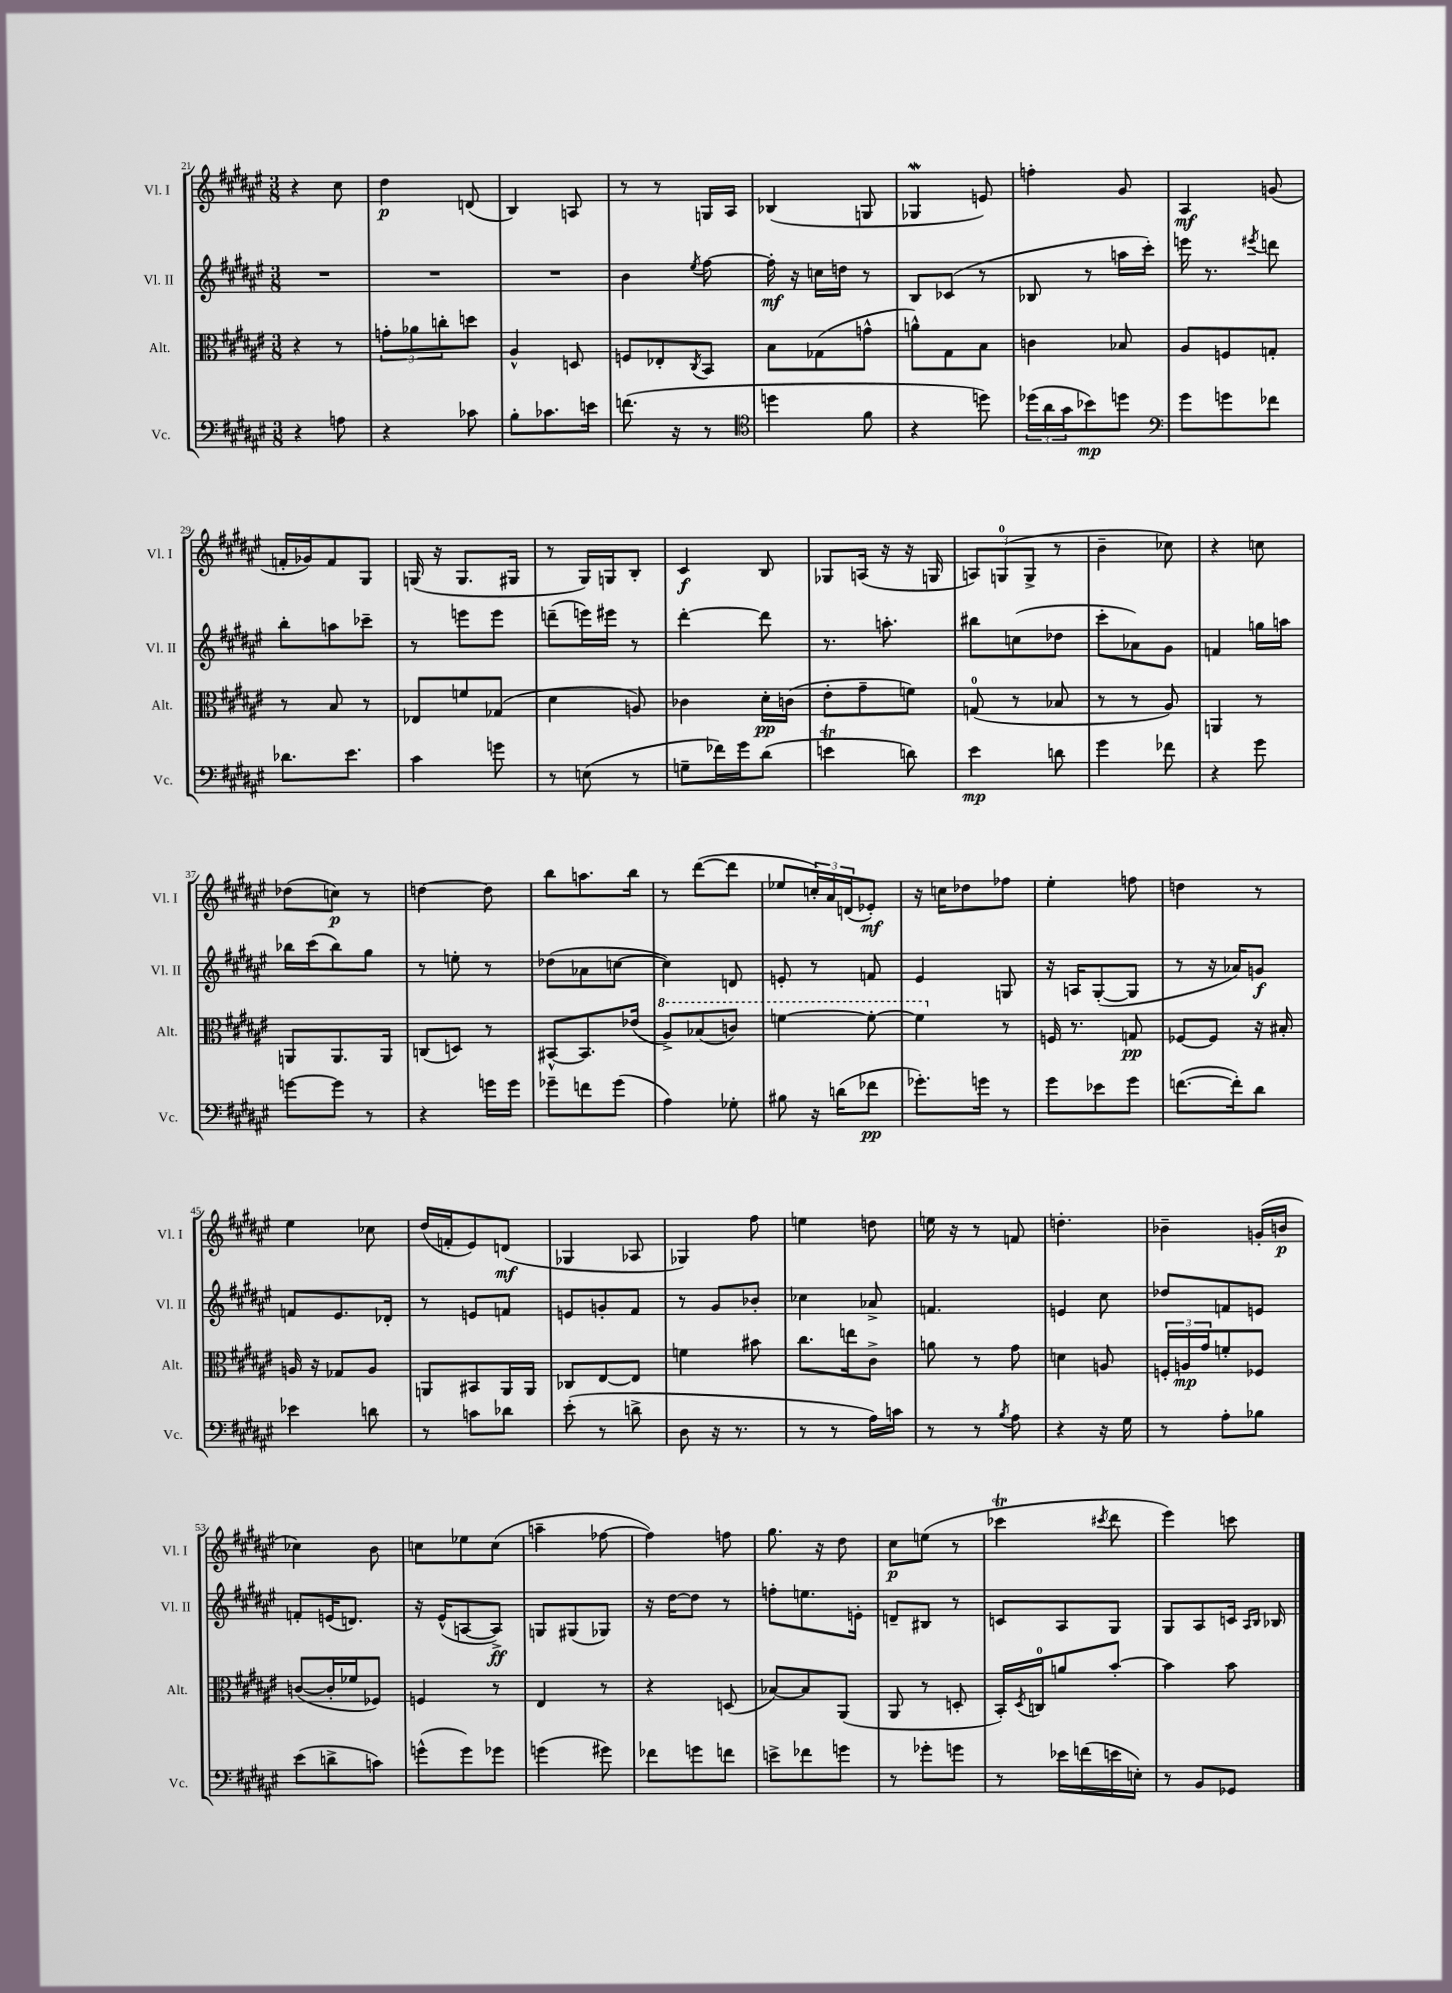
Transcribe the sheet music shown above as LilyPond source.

<<
\new StaffGroup <<
\new Staff = "s0" \with { instrumentName = "Vl. I" shortInstrumentName = "Vl. I" } {
    \clef treble \key fis \major \numericTimeSignature \time 3/8
    r4 cis''8 |
    dis''4\p d'8( |
    b4) a8 |
    r8 r8 g16 ais16 |
    bes4( g8 |
    ges4\mordent e'8) |
    f''4-. gis'8 |
    ais4\mf g'8( |
    f'16-. ges'16) f'8 gis8 |
    g16( r16 g8. gis16 |
    r8 gis16) g16 b8-. |
    cis'4\f b8 |
    ges8 a16( r16 r16 g16 |
    \tuplet 3/2 { a8) g8-0( g8-> } r8 |
    b'4-- ces''8) |
    r4 c''8 |
    des''8( c''8\p) r8 |
    d''4~ d''8 |
    b''8 a''8. b''16 |
    r8 dis'''8~( dis'''8 |
    ees''8 \tuplet 3/2 { c''16-.) ais'16 d'16( } ees'8-.\mf) |
    r16 c''16 des''8 fes''8 |
    eis''4-. f''8 |
    d''4 r8 |
    eis''4 ces''8 |
    dis''16( f'16-. eis'8) d'8\mf( |
    ges4 aes8 |
    ges4) fis''8 |
    e''4 d''8 |
    e''16 r16 r8 f'8 |
    d''4.-. |
    bes'4-- g'16-.( b'16\p |
    ces''4) b'8 |
    c''8 ees''8 c''8( |
    a''4-- fes''8~ |
    fes''4) f''8 |
    gis''8. r16 dis''8 |
    cis''8\p e''8( r8 |
    ces'''4\trill \acciaccatura { cis'''8 } dis'''8 |
    eis'''4) c'''8 \bar "|." |
}
\new Staff = "s1" \with { instrumentName = "Vl. II" shortInstrumentName = "Vl. II" } {
    \clef treble \key fis \major \numericTimeSignature \time 3/8
    R4. |
    R4. |
    R4. |
    b'4 \acciaccatura { eis''8 } fis''8~ |
    fis''16-.\mf r16 c''16 d''16 r8 |
    b8 ces'8( r8 |
    bes8 r8 a''16 cis'''16-.) |
    e'''16 r8. \acciaccatura { eis'''8 } d'''8 |
    b''8-. a''8 ces'''8-- |
    r8 e'''8 e'''8 |
    d'''8--( e'''16) eis'''16 r8 |
    dis'''4~-. dis'''8 |
    r8. a''8.-. |
    bis''8 c''8( des''8 |
    cis'''8-. aes'8) gis'8 |
    f'4 g''16 a''16 |
    bes''16 cis'''16( bes''8) gis''8 |
    r8 e''8-. r8 |
    des''8( aes'8 c''8~ |
    c''4) d'8 |
    e'8-. r8 f'8 |
    eis'4 g8 |
    r16 a16 gis8~-.( gis8 |
    r8 r16 aes'16) g'8\f |
    f'8 eis'8. des'16-. |
    r8 e'8 f'8 |
    e'8 g'8-. fis'8 |
    r8 gis'8 bes'8-. |
    ces''4 aes'8-> |
    f'4. |
    e'4 cis''8 |
    des''8 f'8 e'8 |
    f'8-. e'16( d'8.) |
    r16 eis'16-^( a8~ a8->\ff) |
    g8 gis8( ges8) |
    r16 dis''16~ dis''8 r8 |
    f''8-. e''8. e'16-. |
    d'8-- bis8 r8 |
    c'8 ais8 gis8 |
    gis8 ais8 c'16 \grace { ais16 b16 } bes16 \bar "|." |
}
\new Staff = "s2" \with { instrumentName = "Alt." shortInstrumentName = "Alt." } {
    \clef alto \key fis \major \numericTimeSignature \time 3/8
    r4 r8 |
    \tuplet 3/2 { g'8-. aes'8 c''8-. } d''8 |
    ais4-^ d8 |
    f8 ees8-. \acciaccatura { cis8 } b,8 |
    b8 ges8( g'8-^ |
    a'8-^) gis8 b8 |
    c'4 bes8 |
    ais8 f8 g8-. |
    r8 b8 r8 |
    ees8 f'8 ges8( |
    dis'4 a8) |
    ces'4 dis'16-.\pp c'16( |
    eis'8-. gis'8-- f'8) |
    g8-0( r8 bes8 |
    r8 r8 ais8) |
    a,4 r8 |
    a,8 a,8. a,16 |
    c8( d8) r8 |
    bis,8~-^ bis,8. ees'16( |
    \ottava #1 ais'8->) bes'8( c''8) |
    f''4~ f''8~-. |
    f''4 \ottava #0 r8 |
    f16 r8. g8\pp |
    fes8~ fes8 r16 bis16-. |
    a16 r16 ges8 a8 |
    a,8 bis,8 a,16 a,16 |
    ces8 eis8~ eis8 |
    f'4 bis'8 |
    cis''8. e''16 cis'8-> |
    a'8 r8 gis'8 |
    d'4 a8 |
    \tuplet 3/2 { f16-. a16\mp gis'16 } f'8-. fes8 |
    c'8~( c'16-. fes'16 fes8) |
    f4 r8 |
    eis4 r8 |
    r4 d8( |
    bes8~) bes8 ais,8( |
    ais,8 r8 d8-. |
    b,16-.) \acciaccatura { dis8 } c16-0 a'8 b'8~-. |
    b'4 b'8 \bar "|." |
}
\new Staff = "s3" \with { instrumentName = "Vc." shortInstrumentName = "Vc." } {
    \clef bass \key fis \major \numericTimeSignature \time 3/8
    r4 a8 |
    r4 ces'8 |
    b8-. ces'8. e'16 |
    f'8.( r16 r8 |
    \clef tenor d''4 fis'8 |
    r4 d''8) |
    \tuplet 3/2 { des''16( ais'16 gis'16 } bes'8\mp) d''8 |
    \clef bass gis'8 g'8 fes'8 |
    des'8. eis'8. |
    cis'4 g'8 |
    r8 e8( r8 |
    g8-- fes'16) gis'16 dis'8( |
    e'4\trill d'8) |
    eis'4\mp d'8 |
    gis'4 fes'8 |
    r4 gis'8 |
    g'8~ g'8 r8 |
    r4 g'16 g'16 |
    ges'8-- f'8 ges'8( |
    ais4) ges8-. |
    bis8 r16 d'16( fes'8\pp |
    ges'8.-.) g'16 r8 |
    gis'8 ees'8 gis'8 |
    f'8.~( f'16-.) dis'8 |
    ees'4 d'8 |
    r8 c'8 des'8 |
    eis'8-.( r8 d'8-> |
    dis8 r16 r8. |
    r8 r8 ais16) c'16 |
    r8 r8 \acciaccatura { b8 } ais8 |
    r4 r16 gis16 |
    r8 ais8-. bes8 |
    eis'8( d'8-> c'8) |
    g'8-^( g'8) ges'8 |
    g'4( gis'8) |
    fes'8 g'8 f'8 |
    e'8-> fes'8 g'8 |
    r8 ges'8-. g'8 |
    r8 ees'16 f'16( e'16 e16-.) |
    r8 b,8 ges,8 \bar "|." |
}
>>
>>
\layout { \context { \Score currentBarNumber = #21 } }
